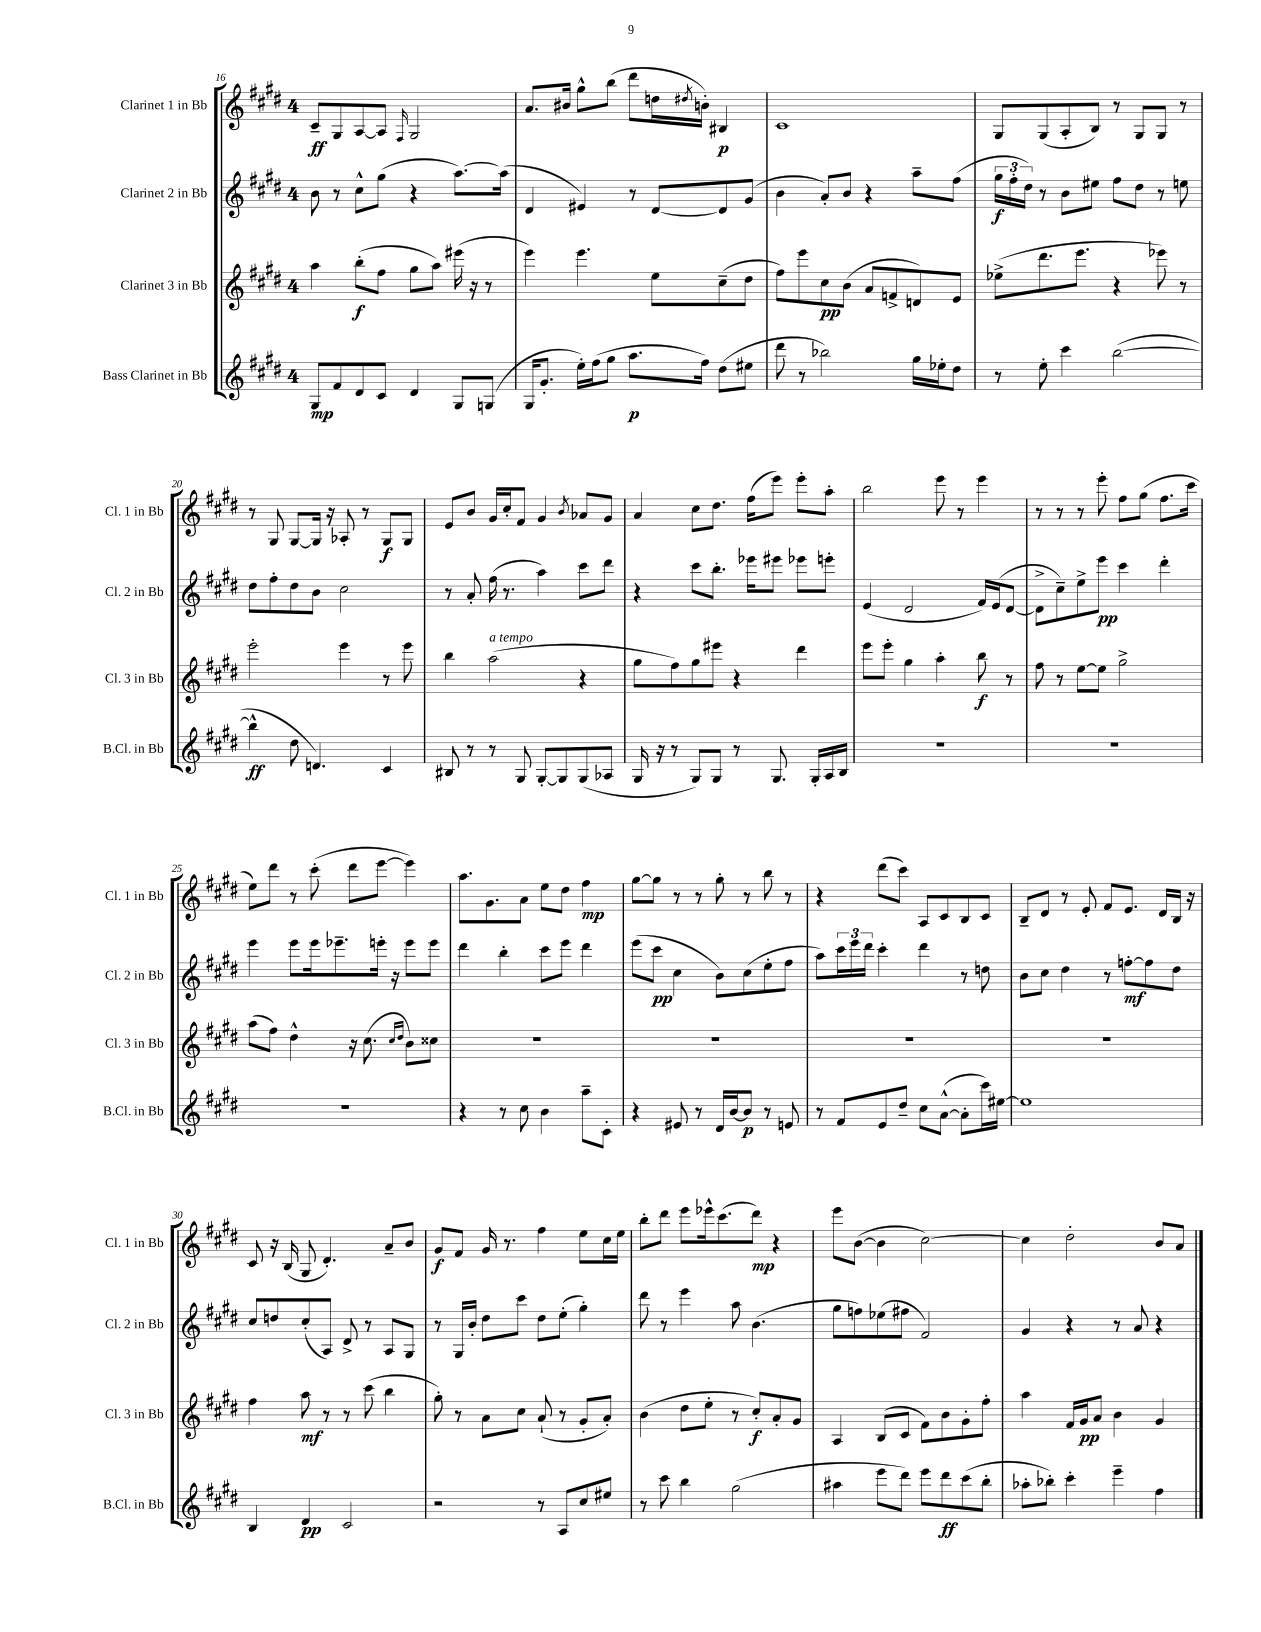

**kern	**dynam	**kern	**dynam	**kern	**dynam	**kern	**dynam
*part4	*part4	*part3	*part3	*part2	*part2	*part1	*part1
*staff4	*staff4	*staff3	*staff3	*staff2	*staff2	*staff1	*staff1
*I"Bass Clarinet in Bb	*	*I"Clarinet 3 in Bb	*	*I"Clarinet 2 in Bb	*	*I"Clarinet 1 in Bb	*
*I'B.Cl. in Bb	*	*I'Cl. 3 in Bb	*	*I'Cl. 2 in Bb	*	*I'Cl. 1 in Bb	*
*clefG2	*	*clefG2	*	*clefG2	*	*clefG2	*
*k[f#c#g#d#]	*	*k[f#c#g#d#]	*	*k[f#c#g#d#]	*	*k[f#c#g#d#]	*
*M4/4	*	*M4/4	*	*M4/4	*	*M4/4	*
=16	=16	=16	=16	=16	=16	=16	=16
8G#/L	mp	4aa\	.	8b\	.	8c#~/L	ff
8f#/	.	.	.	8r	.	8G#/	.
8d#/	.	(8bb'\L	f	8cc#^^\L	.	[8A/	.
8c#/J	.	8ff#\J	.	(8gg#\J	.	8A/J]	.
.	.	.	.	.	.	16qqF#/	.
4d#/	.	8gg#\L	.	4r	.	2G#/	.
.	.	8aa\J)	.	.	.	.	.
8G#/L	.	(16eee#X\	.	[8.aa\L)	.	.	.
.	.	16r	.	.	.	.	.
(8Gn/J	.	8r	.	.	.	.	.
.	.	.	.	(16aa\Jk]	.	.	.
=17	=17	=17	=17	=17	=17	=17	=17
16G#/KL	.	4eee\)	.	4d#/	.	8.a/L	.
8.g#'/J	.	.	.	.	.	.	.
.	.	.	.	.	.	16b#X/Jk	.
16ee'\LL)	.	4.eee\	.	4e#X/)	.	8gg#^^\L	.
(16ff#\J	.	.	.	.	.	.	.
8gg#\J	.	.	.	.	.	(8bb\J	.
8.aa\L	p	.	.	8r	.	8ddd#\L	.
.	.	8ee\L	.	[8d#/L	.	16ddn\L	.
.	.	.	.	.	.	8qdd#X/	.
16ff#\Jk)	.	.	.	.	.	16bn'\JJ)	.
(8dd#\L	.	(8cc#~\	.	8d#/]	.	4B#X/	p
8ee#X\J	.	8dd#\J	.	(8g#/J	.	.	.
=18	=18	=18	=18	=18	=18	=18	=18
8ddd#\	.	8ff#\L)	.	4b\	.	1c#	.
8r	.	8eee\	.	.	.	.	.
2bb-X\)	.	8cc#\	pp	8a'/L)	.	.	.
.	.	(8b\J	.	8b/J	.	.	.
.	.	8a/L	.	4r	.	.	.
.	.	8fn^/	.	.	.	.	.
16gg#\LL	.	8dn/)	.	8aa~\L	.	.	.
16ee-X'\J	.	.	.	.	.	.	.
8dd#\J	.	8e/J	.	(8ff#\J	.	.	.
=19	=19	=19	=19	=19	=19	=19	=19
8r	.	(8ee-X^\L	.	24gg#\LL	f	8G#/L	.
.	.	.	.	24ff#'\	.	.	.
.	.	.	.	24dd#\JJ)	.	.	.
8ee'\	.	8.ddd#\	.	8r	.	(8G#/	.
4ccc#\	.	.	.	8b\L	.	8A'/	.
.	.	8.eee\J	.	.	.	.	.
.	.	.	.	8ee#X\J	.	8B/J)	.
([2bb\	.	4r	.	8ff#\L	.	8r	.
.	.	.	.	8dd#\J	.	8G#/L	.
.	.	8eee-X\)	.	8r	.	8G#/J	.
.	.	8r	.	8een\	.	8r	.
!!LO:LB:g=z
=20	=20	=20	=20	=20	=20	=20	=20
4bb^^\]	ff	2eee'\	.	8dd#\L	.	8r	.
.	.	.	.	8ff#'\	.	8G#/	.
8dd#\	.	.	.	8dd#\	.	[8G#/L	.
4.dn/)	.	.	.	8b\J	.	16G#/Jk]	.
.	.	.	.	.	.	16r	.
.	.	4eee\	.	2cc#\	.	8A-X'/	.
.	.	.	.	.	.	8r	.
4c#/	.	8r	.	.	.	8G#/L	f
.	.	8eee\	.	.	.	8G#/J	.
=21	=21	=21	=21	=21	=21	=21	=21
8B#X/	.	4bb\	.	8r	.	8e/L	.
8r	.	.	.	8a'/	.	8b/J	.
!	!	!LO:TX:a:i:t=a tempo	!	!	!	!	!
8r	.	(2aa\	.	(16ff#\	.	16g#/LL	.
.	.	.	.	8.r	.	16cc#'/J	.
8G#/	.	.	.	.	.	8f#/J	.
[8G#'/L	.	.	.	4aa\)	.	4g#/	.
8G#/]	.	.	.	.	.	.	.
.	.	.	.	.	.	8qb/	.
(8G#/	.	4r	.	8ccc#\L	.	8a-X/L	.
8A-X/J	.	.	.	8ddd#\J	.	8g#/J	.
=22	=22	=22	=22	=22	=22	=22	=22
16G#/	.	8gg#\L	.	4r	.	4a/	.
16r	.	.	.	.	.	.	.
8r	.	8ff#\)	.	.	.	.	.
8G#/L)	.	8gg#\	.	8ccc#\L	.	8cc#\L	.
8G#/J	.	8eee#X\J	.	8.bb'\J	.	8.dd#\J	.
8r	.	4r	.	.	.	.	.
.	.	.	.	16eee-X\KL	.	(16ff#\KL	.
8.G#/	.	.	.	8eee#X\J	.	8eee\J)	.
.	.	4ddd#\	.	8eee-X\L	.	8eee'\L	.
16G#'/LL	.	.	.	.	.	.	.
16A/	.	.	.	8eeen'\J	.	8aa'\J	.
16B/JJ	.	.	.	.	.	.	.
=23	=23	=23	=23	=23	=23	=23	=23
1r	.	8eee\L	.	(4e/	.	2bb\	.
.	.	8eee'\J	.	.	.	.	.
.	.	4gg#\	.	2d#/	.	.	.
.	.	4aa'\	.	.	.	8eee\	.
.	.	.	.	.	.	8r	.
.	.	8bb\	f	16f#/LL)	.	4eee\	.
.	.	.	.	(16e/J	.	.	.
.	.	8r	.	[8d#/J	.	.	.
=24	=24	=24	=24	=24	=24	=24	=24
1r	.	8ff#\	.	8d#^\L]	.	8r	.
.	.	8r	.	8cc#~\)	.	8r	.
.	.	[8ee\L	.	8ee^\	.	8r	.
.	.	8ee\J]	.	8eee\J	pp	8eee'\	.
.	.	2gg#^\	.	4ccc#\	.	8ff#\L	.
.	.	.	.	.	.	(8gg#\J	.
.	.	.	.	4ddd#'\	.	8.ff#\L	.
.	.	.	.	.	.	16ccc#\Jk	.
!!LO:LB:g=z
=25	=25	=25	=25	=25	=25	=25	=25
1r	.	(8aa\L	.	4eee\	.	8ee\L)	.
.	.	8ff#\J)	.	.	.	8ddd#\J	.
.	.	4dd#^^\	.	8eee\L	.	8r	.
.	.	.	.	16eee\k	.	(8ccc#'\	.
.	.	.	.	8.eee-X~\	.	.	.
.	.	16r	.	.	.	8ddd#\L	.
.	.	(8.cc#\	.	.	.	.	.
.	.	.	.	16eeen'\Jk	.	[8eee\J	.
.	.	.	.	16r	.	.	.
.	.	16qqcc#/LL	.	.	.	.	.
.	.	16qqdd#/JJ	.	.	.	.	.
.	.	8b\L)	.	8eee\L	.	4eee\])	.
.	.	8cc##X\J	.	8eee\J	.	.	.
=26	=26	=26	=26	=26	=26	=26	=26
4r	.	1r	.	4ddd#\	.	8.aa\L	.
.	.	.	.	.	.	8.g#\	.
8r	.	.	.	4bb'\	.	.	.
8cc#\	.	.	.	.	.	8a\J	.
4b\	.	.	.	8ccc#\L	.	8ee\L	.
.	.	.	.	8eee\J	.	8dd#\J	.
8aa~\L	.	.	.	4ddd#\	.	4ff#\	mp
8c#'\J	.	.	.	.	.	.	.
=27	=27	=27	=27	=27	=27	=27	=27
4r	.	1r	.	(8eee\L	.	[8gg#\L	.
.	.	.	.	8ccc#\J	pp	8gg#\J]	.
8e#X/	.	.	.	4cc#\	.	8r	.
8r	.	.	.	.	.	8r	.
16d#/LL	.	.	.	8b\L)	.	8gg#'\	.
[16b/J	.	.	.	.	.	.	.
8b/J]	p	.	.	(8cc#\	.	8r	.
8r	.	.	.	8ee'\	.	8bb\	.
8en/	.	.	.	8ff#\J	.	8r	.
=28	=28	=28	=28	=28	=28	=28	=28
8r	.	1r	.	8aa\L)	.	4r	.
8f#/L	.	.	.	24ccc#\L	.	.	.
.	.	.	.	24eee\	.	.	.
.	.	.	.	24ddd#\JJ	.	.	.
8e/	.	.	.	4ccc#'\	.	(8ddd#\L	.
8dd#~/J	.	.	.	.	.	8ccc#\J)	.
8cc#\L	.	.	.	4ddd#\	.	8A/L	.
([8a^^\J	.	.	.	.	.	8c#/	.
8a'\L]	.	.	.	8r	.	8B/	.
16ccc#\L)	.	.	.	8ddn\	.	8c#/J	.
[16ee#X\JJ	.	.	.	.	.	.	.
=29	=29	=29	=29	=29	=29	=29	=29
1ee#]	.	1r	.	8b\L	.	8B~/L	.
.	.	.	.	8cc#\J	.	8d#/J	.
.	.	.	.	4dd#\	.	8r	.
.	.	.	.	.	.	8e'/	.
.	.	.	.	8r	.	8f#/L	.
.	.	.	.	[8ffn'\L	mf	8.e/J	.
.	.	.	.	8ff\]	.	.	.
.	.	.	.	.	.	16d#/LL	.
.	.	.	.	8dd#\J	.	16B/JJ	.
.	.	.	.	.	.	16r	.
!!LO:LB:g=z
=30	=30	=30	=30	=30	=30	=30	=30
4B/	.	4ff#\	.	8cc#/L	.	8c#/	.
.	.	.	.	8ddn/	.	16r	.
.	.	.	.	.	.	(16B/	.
4d#/	pp	8aa\	mf	(8cc#'/	.	8G#/	.
.	.	8r	.	8A/J)	.	4.d#'/)	.
2c#/	.	8r	.	8d#^/	.	.	.
.	.	(8ccc#\	.	8r	.	.	.
.	.	4bb\	.	8A/L	.	8a~/L	.
.	.	.	.	8G#/J	.	8b/J	.
=31	=31	=31	=31	=31	=31	=31	=31
2r	.	8gg#'\)	.	8r	.	8g#/L	f
.	.	8r	.	16G#/LL	.	8f#/J	.
.	.	.	.	16b'/JJ	.	.	.
.	.	8a\L	.	8dd#\L	.	16g#/	.
.	.	.	.	.	.	8.r	.
.	.	8cc#\J	.	8ccc#\J	.	.	.
8r	.	(8a`/	.	8dd#\L	.	4ff#\	.
8A/L	.	8r	.	(8ee'\J	.	.	.
8cc#/	.	8g#'/L	.	4gg#'\)	.	8ee\L	.
8ee#X/J	.	8a'/J)	.	.	.	16cc#\L	.
.	.	.	.	.	.	16ee\JJ	.
=32	=32	=32	=32	=32	=32	=32	=32
8r	.	(4b\	.	8ddd#\	.	8bb'\L	.
8ccc#\	.	.	.	8r	.	8ddd#\J	.
4bb\	.	8dd#\L	.	4eee\	.	8eee\L	.
.	.	8ee'\J	.	.	.	16eee-X^^\k	.
.	.	.	.	.	.	(8.ccc#\	.
(2gg#\	.	8r	.	8aa\	.	.	.
.	.	8cc#'/L)	f	(4.b\	.	8ddd#\J)	mp
.	.	8a'/	.	.	.	4r	.
.	.	8g#/J	.	.	.	.	.
=33	=33	=33	=33	=33	=33	=33	=33
4aa#X\	.	4A/	.	8gg#\L	.	8eee\L	.
.	.	.	.	8ffn\)	.	([8b\J	.
8eee\L	.	(8B/L	.	(8ee-X\	.	4b\]	.
8ddd#\J)	.	8c#/J	.	8ff#X\J	.	.	.
8eee\L	.	8f#\L)	.	2f#/)	.	[2cc#\)	.
8ddd#\	ff	8b\	.	.	.	.	.
(8ccc#\	.	8g#'\	.	.	.	.	.
8bb'\J	.	8ff#'\J	.	.	.	.	.
=34	=34	=34	=34	=34	=34	=34	=34
8aa-X'\L	.	4aa\	.	4g#/	.	4cc#\]	.
8bb-X'\J)	.	.	.	.	.	.	.
4ccc#'\	.	16f#/LL	.	4r	.	2dd#'\	.
.	.	16g#/J	pp	.	.	.	.
.	.	8a/J	.	.	.	.	.
4eee~\	.	4b\	.	8r	.	.	.
.	.	.	.	8a/	.	.	.
4ff#\	.	4g#/	.	4r	.	8b/L	.
.	.	.	.	.	.	8a/J	.
==	==	==	==	==	==	==	==
*-	*-	*-	*-	*-	*-	*-	*-
